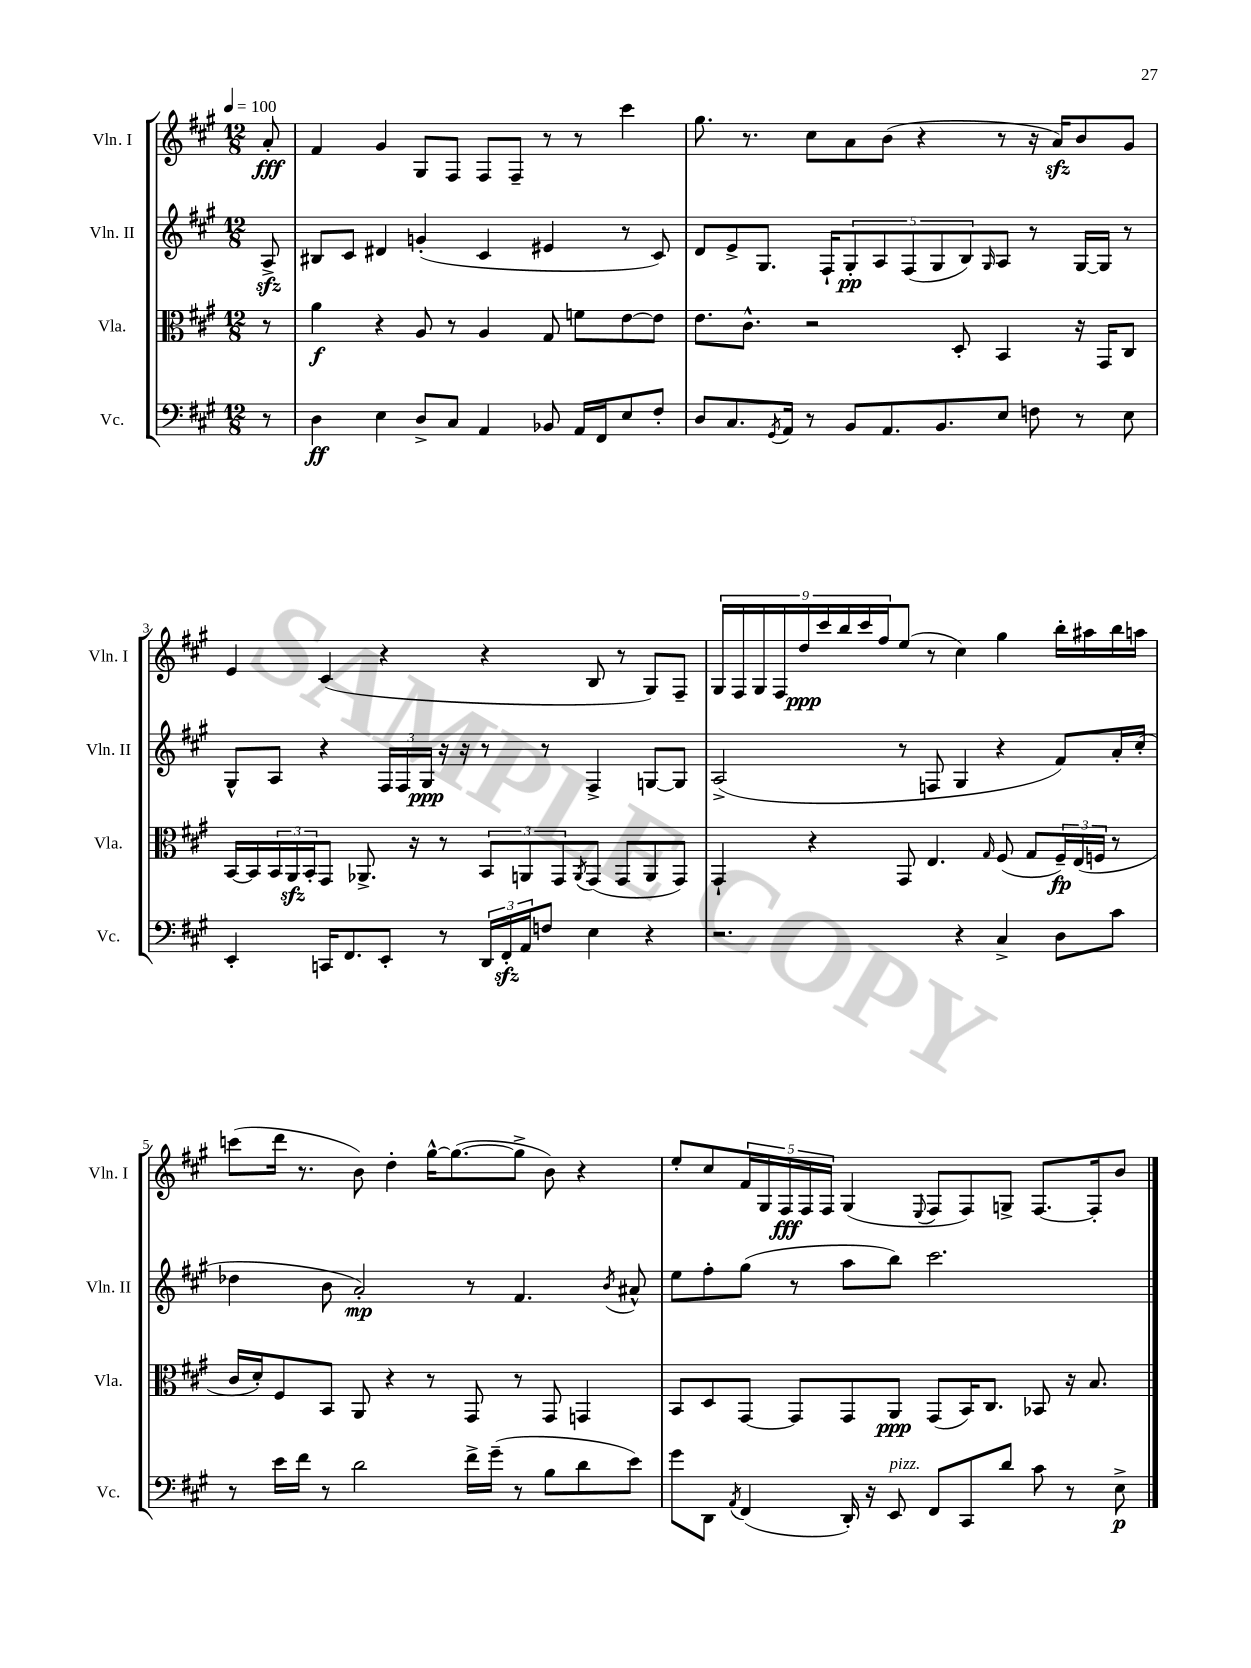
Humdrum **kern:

**kern	**kern	**kern	**kern
*staff4	*staff3	*staff2	*staff1
*clefF4	*clefC3	*clefG2	*clefG2
*k[f#c#g#]	*k[f#c#g#]	*k[f#c#g#]	*k[f#c#g#]
*M12/8	*M12/8	*M12/8	*M12/8
*MM100	*MM100	*MM100	*MM100
8r	8r	8A^	8a'
=	=	=	=
4D	4a	8B#	4f#
.	.	8c#	.
4E	4r	4d#	4g#
8D^	8A	(4g'	8G#
8C#	8r	.	8F#
4AA	4A	4c#	8F#
.	.	.	8F#~
8BB-	8G#	4e#	8r
16AA	8f	.	8r
16FF#	.	.	.
8E	[8e	8r	4ccc#
8F#'	8e]	8c#)	.
=	=	=	=
8D	8.e	8d	8.gg#
8.C#	.	8e^	.
.	8.c#^^	.	8.r
.	.	8.G#	.
8qGG#	.	.	.
16AA	.	.	.
8r	2r	.	8cc#
.	.	16F#`	.
8BB	.	10G#'	8a
.	.	10A	.
8.AA	.	.	(8b
.	.	(10F#	.
.	.	.	4r
.	.	10G#	.
8.BB	.	.	.
.	8D'	.	.
.	.	10B)	.
.	.	16qqG#	.
8E	4BB	8A	8r
8F	.	8r	16r
.	.	.	16a)
8r	16r	[16G#	8b
.	16GG#	16G#]	.
8E	8C#	8r	8g#
=	=	=	=
4EE'	[16BB	8G#^^	4e
.	16BB]	.	.
.	24BB	8A	.
.	24AA	.	.
.	24BB'	.	.
16CC	8GG#	4r	(4c#
8.FF#	.	.	.
.	8.AA-^	.	.
8EE'	.	24F#	4r
.	.	24F#	.
.	16r	.	.
.	.	24G#	.
8r	8r	16r	.
.	.	16r	.
24DD	12BB	8r	4r
24FF#'	.	.	.
24AA	12AA	.	.
8F	.	8r	.
.	12GG#	.	.
.	8qAA	.	.
4E	(8GG#	4F#^	8B
.	8GG#	.	8r
4r	8AA	[8G	8G#)
.	8GG#)	8G]	8F#~
=	=	=	=
2.r	4GG#`	(2A^	18G#
.	.	.	18F#
.	.	.	18G#
.	.	.	18F#
.	.	.	18dd
.	4r	.	.
.	.	.	18ccc#
.	.	.	18bb
.	.	.	18ccc#
.	.	.	18ff#
.	8GG#	8r	(8ee
.	4.E	8F	8r
4r	.	4G#	4cc#)
.	16qqG#	.	.
4C#^	(8F#	4r	4gg#
.	8G#	.	.
8D	24F#~)	8f#)	16bb'
.	(24E	.	.
.	.	.	16aa#
.	24F	.	.
8c#	8r	16a'	16bb
.	.	(16cc#'	16aa
=	=	=	=
8r	16c#	4dd-	(8ccc
.	16d')	.	.
16e	8F#	.	16ddd
16f#	.	.	8.r
8r	8BB	8b	.
2d	8AA	2a')	8b)
.	4r	.	4dd'
.	8r	.	[16gg#^^
.	.	.	(8.gg#_
16f#^	8GG#	8r	.
(16g#~	.	.	.
8r	8r	4.f#	8gg#^]
8B	8GG#	.	8b)
8d	4GG	.	4r
.	.	8qb	.
8e)	.	8a#^^	.
=	=	=	=
8g#	8BB	8ee	8ee'
8DD	8D	8ff#'	8cc#
8qAA	.	.	.
(4FF#	[8GG#	(8gg#	20f#
.	.	.	20G#
.	.	.	20F#
.	8GG#]	8r	.
.	.	.	20F#
.	.	.	20F#
16DD')	8GG#	8aa	(4G#
16r	.	.	.
8EE	8AA	8bb)	.
.	.	.	8qqE
8FF#	(8GG#	2.ccc#	8F#
8CC#	16BB)	.	8F#)
.	8.C#	.	.
8d	.	.	8G^
8c#	8BB-	.	[8.F#
8r	16r	.	.
.	8.B	.	16F#']
8E^	.	.	8b
==	==	==	==
*-	*-	*-	*-
